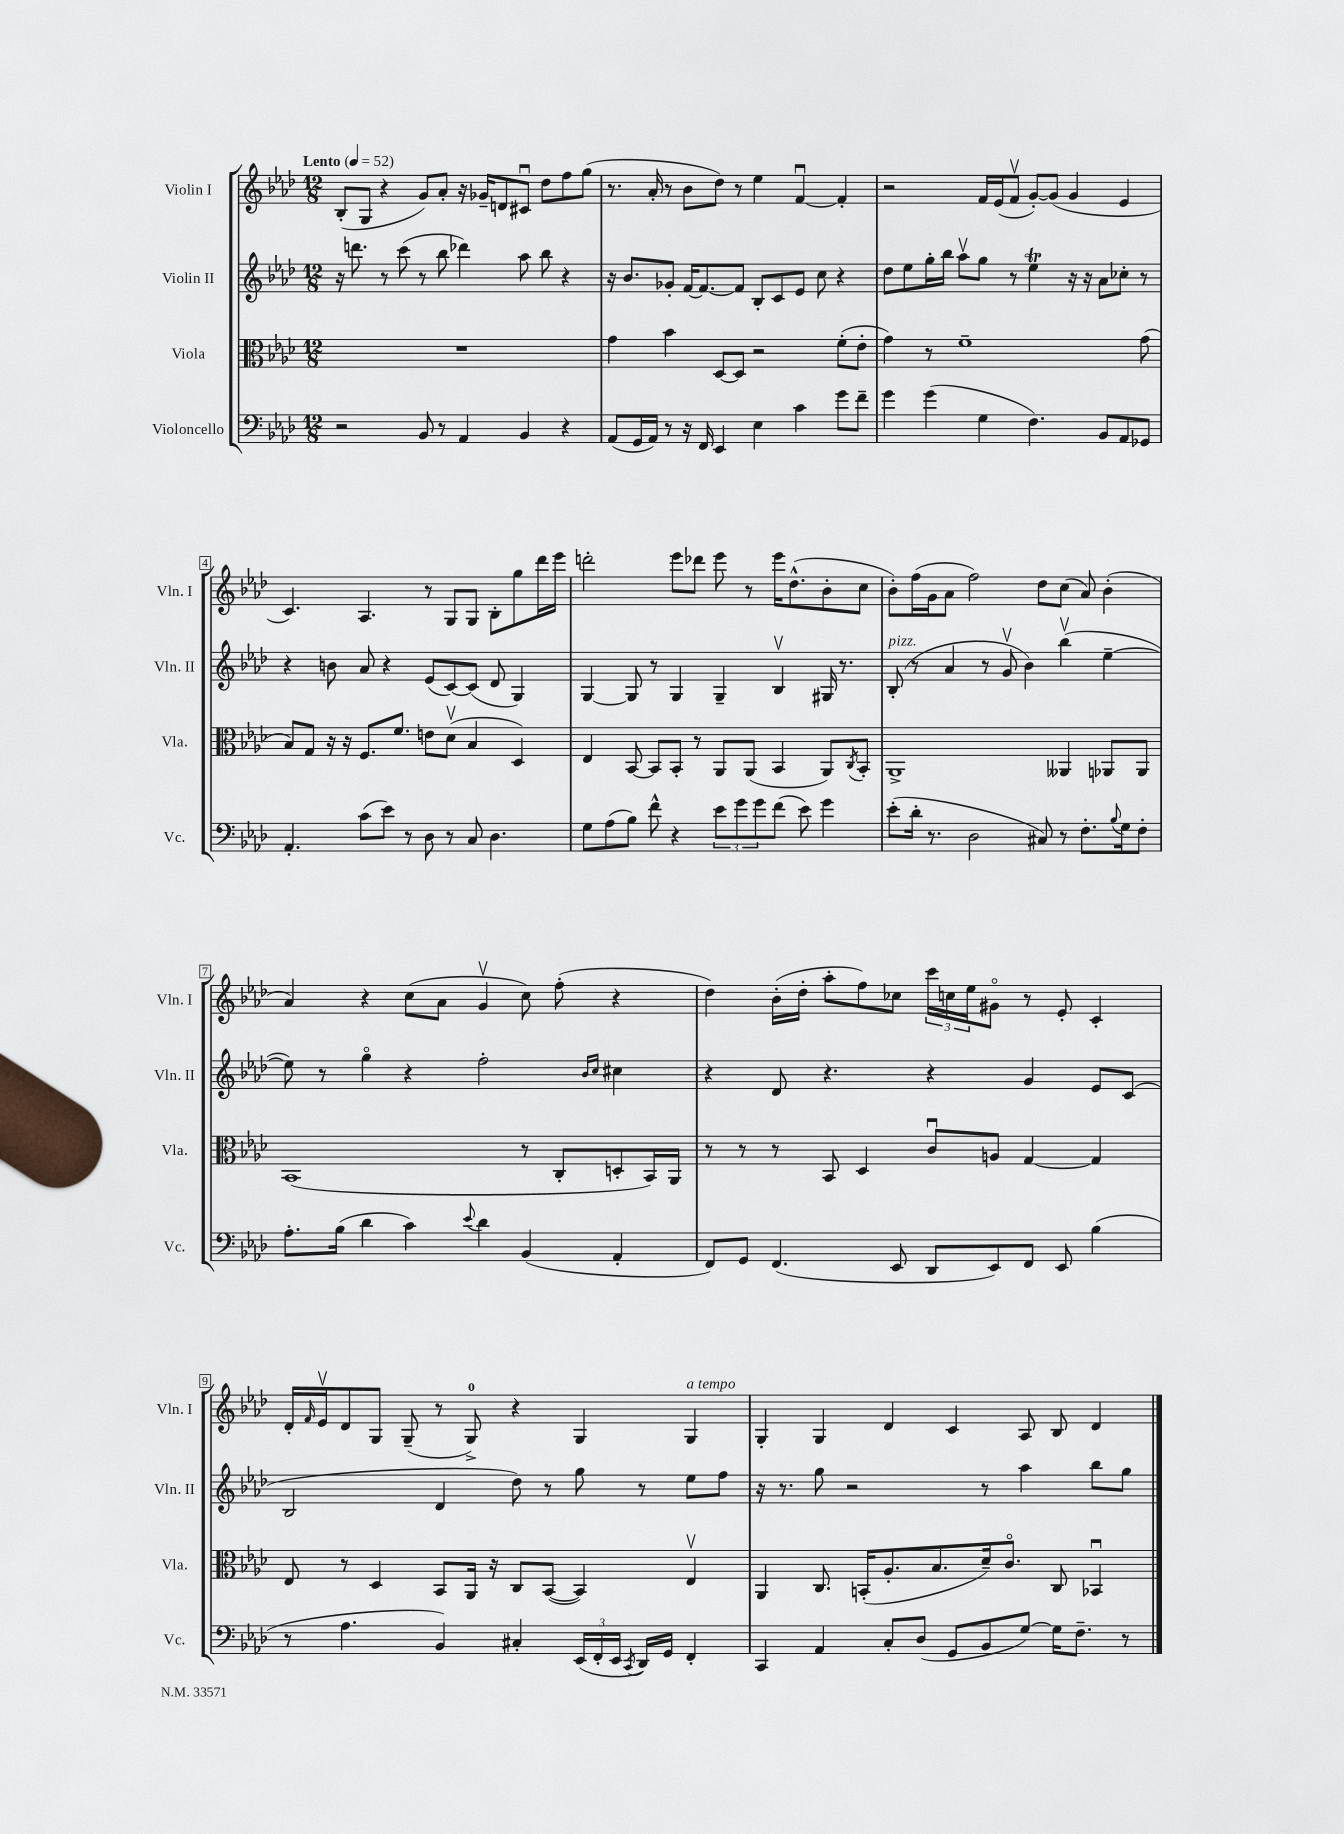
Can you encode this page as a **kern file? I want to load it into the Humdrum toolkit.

**kern	**kern	**kern	**kern
*staff4	*staff3	*staff2	*staff1
*clefF4	*clefC3	*clefG2	*clefG2
*k[b-e-a-d-]	*k[b-e-a-d-]	*k[b-e-a-d-]	*k[b-e-a-d-]
*M12/8	*M12/8	*M12/8	*M12/8
*MM52	*MM52	*MM52	*MM52
2r	1.r	16r	(8B-'
.	.	8.ddd	.
.	.	.	8G
.	.	8r	4r
.	.	(8ccc	.
8BB-	.	8r	8g)
8r	.	8bb-	8a-'
4AA-	.	4ddd-)	16r
.	.	.	16g-~
.	.	.	8d
4BB-	.	8aa-	8c#u
.	.	8bb-	8dd-
4r	.	4r	8ff
.	.	.	(8gg
=	=	=	=
(8AA-	4g	16r	8.r
.	.	8.b-	.
16GG	.	.	.
16AA-)	.	.	16a-'
8r	4b-	8g-'	8r
16r	.	[16f	8b-
16FF	.	8.f_	.
4EE-	[8D-	.	8dd-)
.	8D-]	8f]	8r
4E-	2r	8B-'	4ee-
.	.	8c	.
4c	.	8e-	[4fu
.	.	8cc	.
8g	(8f'	4r	4f']
8f~	8e-'	.	.
=	=	=	=
4g	4g)	8dd-	2r
.	.	8ee-	.
(4g	8r	16gg'	.
.	.	16bb-	.
.	1f~	8aa-v	.
4G	.	8gg	16f
.	.	.	(16e-
.	.	8r	8fv
4.F)	.	4ee-	[8g')
.	.	.	(8g]
.	.	16r	4g
.	.	16r	.
8BB-	.	8a-	.
8AA-	.	8cc-'	4e-
8GG-	(8g	8r	.
=	=	=	=
4.AA-'	8B-)	4r	4.c)
.	8G	.	.
.	16r	8b	.
.	16r	.	.
(8c	8.F	8a-	4.A-
8e-)	.	4r	.
.	8.f	.	.
8r	.	.	.
8D-	8e	(8e-	8r
8r	(8d-v	[8c)	8G
8C	4B-	(8c]	8G
4.D-	.	8d-	8B-'
.	4D-)	4G)	8gg
.	.	.	16ddd-
.	.	.	16eee-
=	=	=	=
8G	4E-	[4G	2ddd'
(8A-	.	.	.
8B-)	[8BB-	8G]	.
8f^^	8BB-]	8r	.
4r	8BB-'	4G	8eee-
.	8r	.	8ddd-
12e-	8AA-	4G~	8eee-
12g	.	.	.
.	(8AA-	.	8r
12g	.	.	.
(8f	4BB-	4B-v	16eee-
.	.	.	(8.dd-^^
8e-)	.	.	.
4g	8AA-)	16G#	8b-'
.	.	8.r	.
.	8qC	.	.
.	8BB-'	.	8cc
=	=	=	=
(8e-'	1AA-^	(8B-'	8b-')
16d-'	.	8r	(16ff
8.r	.	.	16g
.	.	4a-	8a-
2D-	.	.	2ff)
.	.	8r	.
.	.	8gv	.
.	.	4b-)	.
8C#)	.	.	8dd-
8r	4AA--	(4bb-v	(8cc
8.F'	.	.	8a-)
.	8AA-	[4ee-~	(4b-'
8qqB-	.	.	.
16G	.	.	.
8F'	8AA-	.	.
=	=	=	=
8.A-'	(1BB-	8ee-])	4a-)
.	.	8r	.
(16B-	.	.	.
4d-	.	4ggo	4r
4c)	.	4r	(8cc
.	.	.	8a-
8qqe-	.	.	.
4d-	.	2ff'	4gv
(4BB-	8r	.	8cc)
.	8C'	.	(8ff'
.	.	16qqb-	.
.	.	16qqcc	.
4AA-'	8D'	4cc#	4r
.	16BB-)	.	.
.	16AA-	.	.
=	=	=	=
8FF)	8r	4r	4dd-)
8GG	8r	.	.
(4.FF	8r	8d-	(16b-'
.	.	.	16dd-'
.	8BB-	4.r	8aa-'
.	4D-	.	8ff)
8EE-	.	.	8cc-
8DD-	8cu	4r	24ccc
.	.	.	24cc
.	.	.	24ee-
8EE-)	8A	.	8g#o
8FF	[4G	4g	8r
8EE-	.	.	8e-'
(4B-	4G]	8e-	4c'
.	.	(8c	.
=	=	=	=
8r	8E-	2B-	16d-'
.	.	.	16qqf
.	.	.	16e-v
4.A-	8r	.	8d-
.	4D-	.	8G
.	.	.	(8G~
4BB-)	8BB-	4d-	8r
.	16AA-	.	8G^)
.	16r	.	.
4C#'	8C	8dd-)	4r
.	([8BB-	8r	.
(24EE-	4BB-])	8gg	4G
24FF'	.	.	.
24EE-	.	.	.
8qCC	.	.	.
16DD-)	.	8r	.
16GG	.	.	.
4FF'	4E-v	8ee-	4G
.	.	8ff	.
=	=	=	=
4CC	4AA-	16r	4G'
.	.	8.r	.
4AA-	8.C	8gg	4G
.	.	2r	.
.	(16BB'	.	.
8C'	8.A-'	.	4d-
(8D-	.	.	.
.	8.B-	.	.
8GG	.	.	4c
8BB-	16d-~)	8r	.
.	8.co	.	.
[8G)	.	4aa-	8A-
16G]	8C	.	8B-
8.F~	.	.	.
.	4BB-u	8bb-	4d-
8r	.	8gg	.
==	==	==	==
*-	*-	*-	*-
